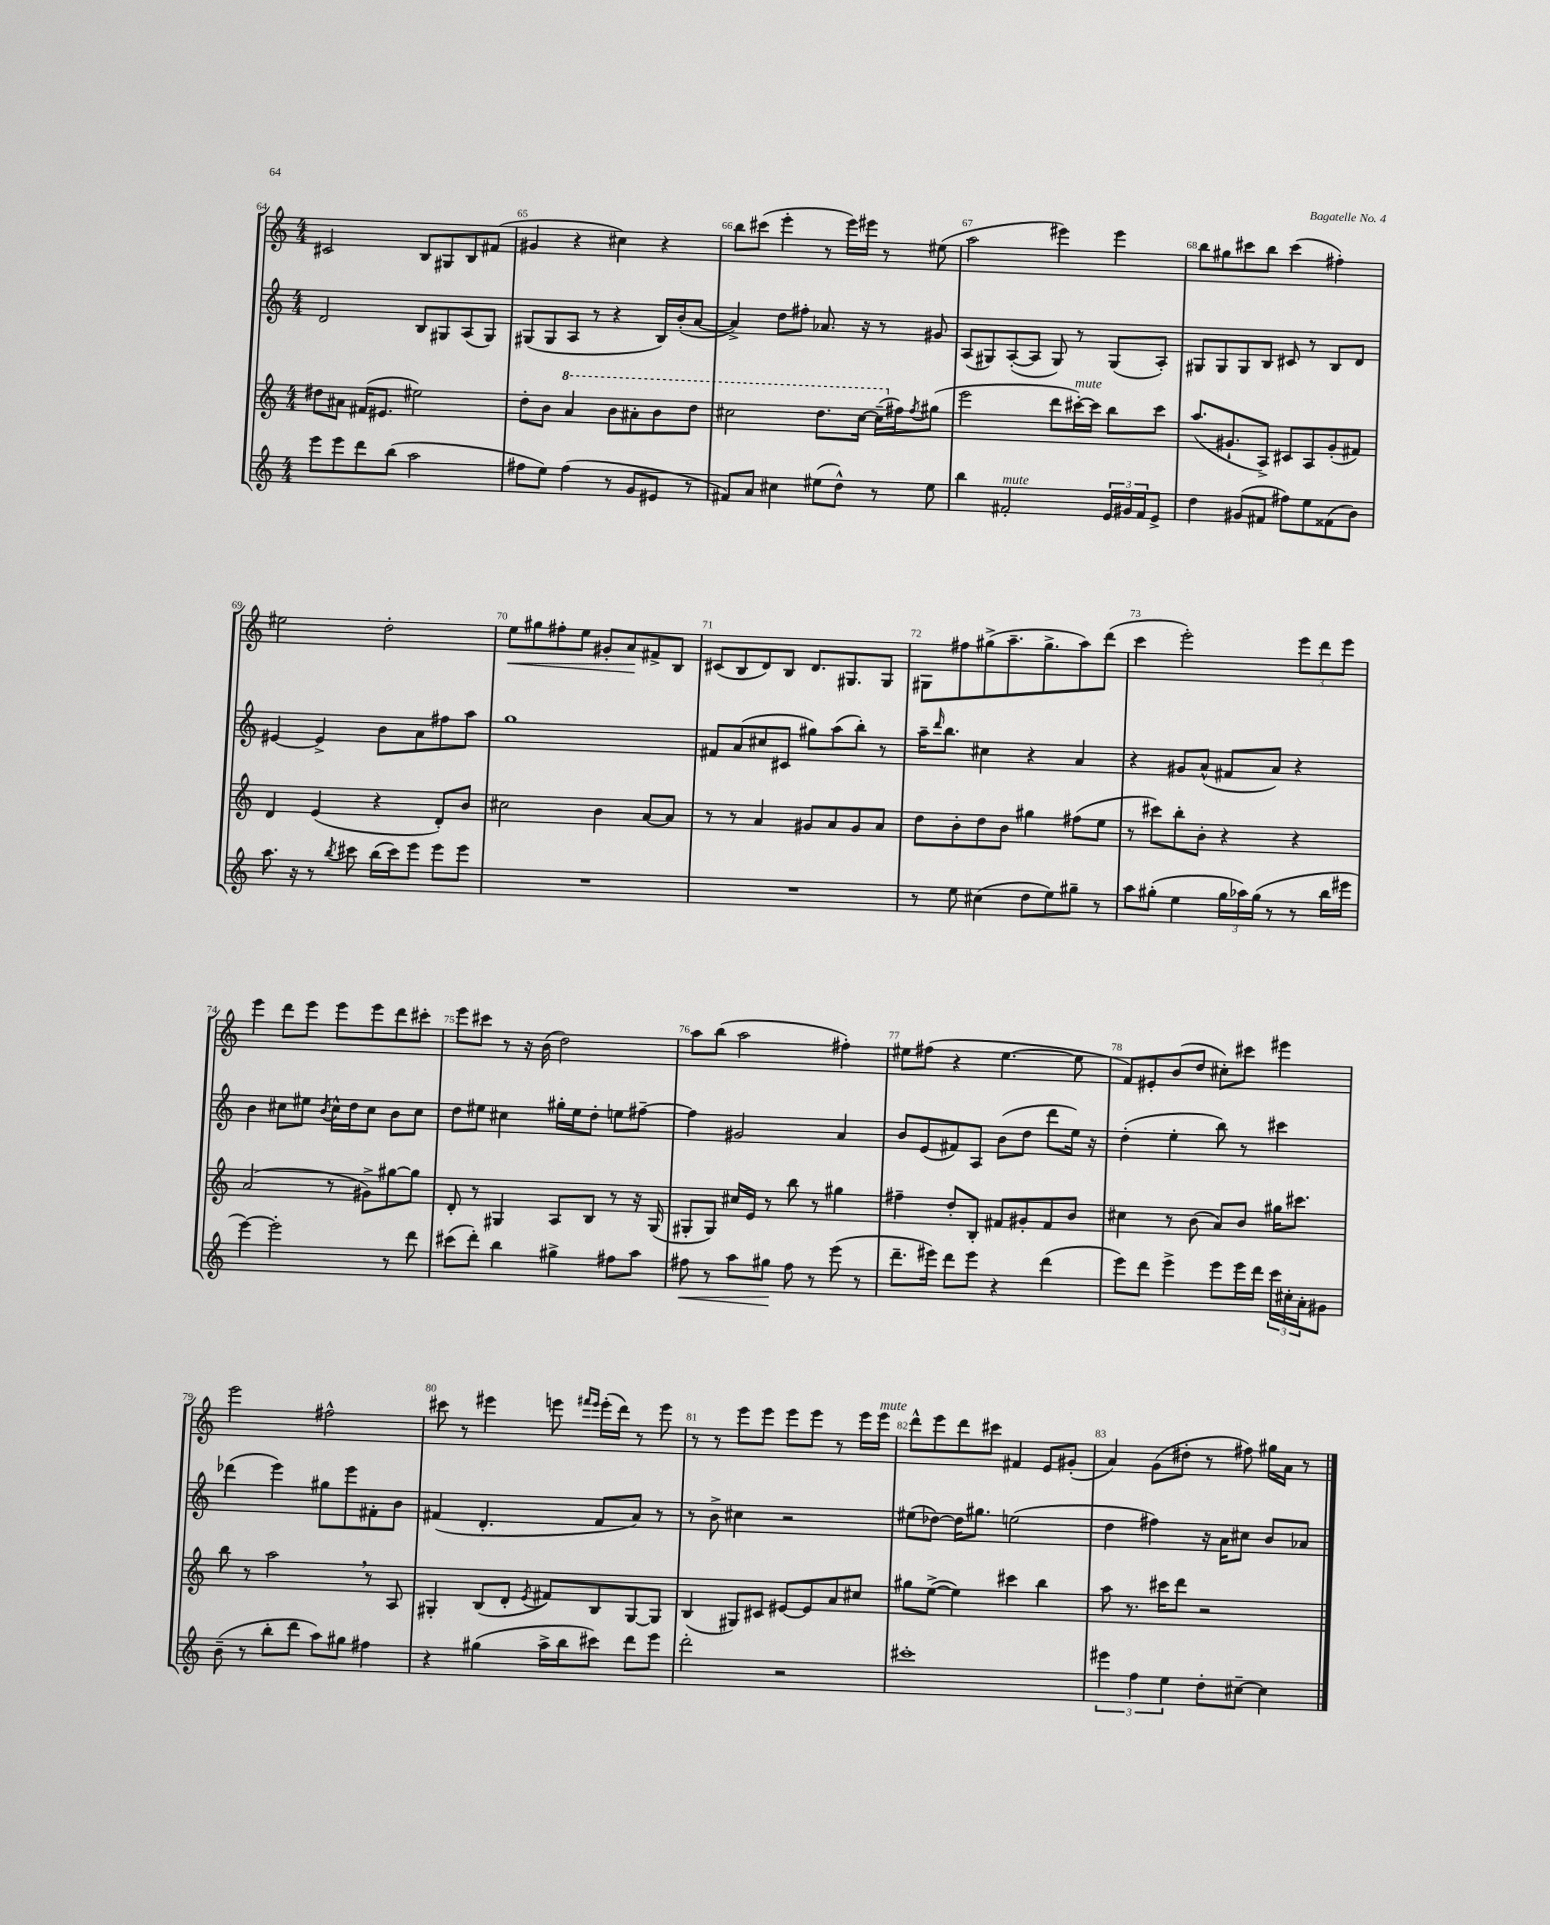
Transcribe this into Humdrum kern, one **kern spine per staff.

**kern	**kern	**kern	**kern
*staff4	*staff3	*staff2	*staff1
*clefG2	*clefG2	*clefG2	*clefG2
*k[]	*k[]	*k[]	*k[]
*M4/4	*M4/4	*M4/4	*M4/4
8eee\L	8dd#\L	2d/	2c#/
8eee\	8a#\J	.	.
8ddd\	(16f#/LK	.	.
.	8.e#/J	.	.
(8bb\J	.	.	.
2aa\	2ee#\)	8B/L	8B/L
.	.	8G#/	8G#/
.	.	(8A/	8B/
.	.	8G#/J)	(8f#/J
=	=	=	=
8ff#\L	8dd'\L	(8G#/L	4g#/
8ee\J)	8b\J	8G#/	.
(4ff#\	4aa/	8A/J	4r
.	.	8r	.
8r	8bb\L	4r	4cc#\)
8g/L	8aa#'\	.	.
8e#/J	8bb\	16B/LL)	4r
.	.	(16b'/J	.
8r	8ddd\J	[8a/J	.
=	=	=	=
8f#/L)	2ccc#\	4a^/])	8bb\L
8a/J	.	.	(8ccc#\J
4cc#\	.	8dd\L	4eee'\
.	.	8ff#'\J	.
(8ee#\L	8.ddd\L	8.a-/	8r
8dd^^\J)	.	.	16eee\LL)
.	[16ccc#\Jk	16r	16eee#\JJ
8r	(16ccc#~\]LL	8r	8r
.	16ff#\J)	.	.
.	8qff#/	.	.
8ee#\	(8gg#\J	8g#/	(8ee#\
=	=	=	=
4bb\	2eee\	(8A/L	2aa\
.	.	8G#/)	.
2f#'/	.	([8A'/	.
.	.	8A/]J	.
.	8ddd\L	8G#/)	4eee#\)
.	[16ccc#'\L)	8r	.
.	16ccc#\]JJ	.	.
24e/LL	8bb\L	(8G#/L	4eee#\
24g#/	.	.	.
24f#/J	.	.	.
8e^/J	8ccc#\J	8A'/J)	.
=	=	=	=
4dd\	(8.aa/L	8G#/L	8bb\L
.	.	8G#/	8gg#\
.	8.g#`/	.	.
(8g#/L	.	8G#/	8ccc#\
8f#/J	8A^/J)	8B/J	8bb\J
8ff#\L)	8c#/L	8c#/	(4ccc#\
8ee\	8A/	8r	.
(8f##\	(8g#'/	8B/L	4ff#'\)
8b\J)	8f#/J)	8d/J	.
=	=	=	=
8.aa\	4d/	[4e#/	2ee#\
16r	.	.	.
8r	(4e/	4e#^/]	.
8qbb/	.	.	.
8ccc#\	.	.	.
(16bb\LL	4r	8b\L	2dd'\
16ccc#\J)	.	.	.
8eee\J	.	8a\	.
8eee\L	8d'/L)	8ff#\	.
8eee\J	8b/J	8aa\J	.
=	=	=	=
1r	2cc#\	1gg	8ee\L
.	.	.	8gg#\
.	.	.	8ff#'\
.	.	.	8ee\J
.	4b\	.	8g#'/L
.	.	.	8a/
.	[8a/L	.	8f#^/
.	8a/]J	.	8B/J
=	=	=	=
1r	8r	8f#/L	(8c#/L
.	8r	(8a/	8B/
.	4a/	8cc#/	8d/)
.	.	8c#/J	8B/J
.	8g#/L	8gg#\L)	8.d/L
.	8a/	(8aa\	.
.	.	.	8.G#/
.	8g#/	8bb'\J)	.
.	8a/J	8r	8G#/J
=	=	=	=
8r	8dd\L	16aa~\LK	8G#\L
.	.	16qqddd/	.
.	.	8.bb\J	.
8ee\	8b'\	.	8ff#\
(4cc#\	8dd\	4cc#\	(8gg#^\
.	8b\J	.	8.aa~\
8dd\L	4gg#\	4r	.
.	.	.	8.gg#^\
8ee\)	.	.	.
8gg#~\J	(8ff#\L	4a/	8aa\)
8r	8ee\J	.	(8ddd\J
=	=	=	=
8aa\L	8r	4r	4ccc\
(8gg#'\J	8ccc#\L)	.	.
4ee\	8bb'\	8g#/L	2eee'\)
.	8b'\J	(8a^^/J	.
24gg#\LL	4r	8f#/L	.
24aa-\)	.	.	.
(24gg#\JJ	.	.	.
8r	.	8a/J)	.
8r	4r	4r	12eee\L
.	.	.	12ddd\
16bb\LL	.	.	.
.	.	.	12eee\J
16eee#\JJ	.	.	.
=	=	=	=
[4eee\)	(2a/	4b\	4eee\
2eee'\]	.	8cc#\L	8ddd\L
.	.	8ee#\J	8eee\J
.	.	8qb/	.
.	8r	16cc#^^\LL	8eee\L
.	.	16dd\J	.
.	8g#^\L)	8cc#\J	8eee\
8r	[8gg#\	8b\L	8ddd\
8ddd\	8gg#\]J	8cc#\J	8ccc#'\J
=	=	=	=
(8ccc#\L	8d'/	8dd\L	8eee\L
8ddd'\J)	8r	8ee#\J	8ccc#\J
4bb\	4G#/	4cc#\	8r
.	.	.	16r
.	.	.	(16b\
4gg#^\	8A/L	16gg#'\LL	2dd\)
.	.	16ee#\J	.
.	8B/J	8dd'\J	.
8ff#\L	8r	8ee\L	.
8aa\J	16r	[8ff#~\J	.
.	(16G#/	.	.
=	=	=	=
8ff#\	8G#'/L	4ff#\]	8aa\L
8r	8G#/J)	.	(8bb\J
8aa\L	16cc#/LL	2g#/	2aa\
.	16e/JJ	.	.
8gg#\J	8r	.	.
8ff#\	8bb\	.	.
8r	8r	.	.
(8eee\	4gg#\	4a/	4ff#'\)
8r	.	.	.
=	=	=	=
8.ddd~\L	4ff#~\	8b/L	8ee#\L
.	.	(8e/	(8ff#\J
16eee#\Jk)	.	.	.
8ddd\L	8dd'/L	8f#/)	4r
8eee#\J	8B'/J	8A/J	.
4r	8f#/L	(8b\L	[4.ee#\
.	8g#'/	8dd\J	.
(4ddd\	8f#/	8ddd\L	.
.	8b/J	16ee\Jk)	8ee#\]
.	.	16r	.
=	=	=	=
8eee\L)	4cc#\	(4dd'\	8f/L)
8ddd\J	.	.	8e#'/
4eee^\	8r	4ee'\	(8b/
.	(8b\	.	8dd/J
8eee\L	8a/L)	8bb\)	8cc#'\L)
16eee\L	8b/J	8r	8ccc#\J
16ddd\JJ	.	.	.
24ccc\LL	16gg#\LK	4ccc#\	4eee#\
24cc#'\	.	.	.
.	8.ccc#\J	.	.
24a'\J	.	.	.
8g#\J	.	.	.
=	=	=	=
(8b~\	8bb\	(4ddd-\	2eee\
8r	8r	.	.
8bb'\L	2aa\	4eee\)	.
8ddd\J	.	.	.
8aa\L)	.	8gg#\L	2ff#^^\
8gg#\J	.	8eee\	.
4ff#\	8r	8f#'\	.
.	8A/	8b\J	.
=	=	=	=
4r	4G#'/	(4f#/	8ccc#\
.	.	.	8r
(4gg#\	(8B/L	4.d'/	4eee#\
.	8d'/J	.	.
.	8qe/	.	.
16aa^\LL	8f#/L)	.	8eee\
16bb\J	.	.	.
.	.	.	16qqfff#/LL
.	.	.	16qqeee/JJ
8ccc#\J)	8B/	8f#/L	(16eee'\LL
.	.	.	16ddd\JJ)
8ddd\L	[8G#/	8a/J)	8r
8eee\J	8G#/]J	8r	8eee\
=	=	=	=
2ddd'\	(4B/	8r	8r
.	.	8b^\	8r
.	8G#/L)	4cc#\	8eee\L
.	8c#/J	.	8eee\J
2r	[8e#/L	2r	8eee\L
.	8e#/]	.	8eee\J
.	8a/	.	8r
.	8cc#/J	.	16eee\LL
.	.	.	16eee\JJ
=	=	=	=
1ccc#'	8gg#\L	(8ee#\L	8ddd^^\L
.	([8ee^\J	[8dd-\J)	8eee\
.	4ee\])	16dd-\]LK	8ddd\
.	.	8.gg#\J	.
.	.	.	8ccc#\J
.	4ccc#\	(2ee\	4f#/
.	4bb\	.	8e/L
.	.	.	(8g#'/J
=	=	=	=
6eee#\	8aa\	4dd\	4a/)
.	8.r	.	.
6ff\	.	.	.
.	.	4ff#\)	(8g\L
.	16ccc#\LK	.	.
6ee\	.	.	.
.	8ddd\J	.	8dd#'\J
8dd'\L	2r	16r	8r
.	.	16a\LK	.
[8cc#~\J	.	8cc#\J	8ff#\)
4cc#\]	.	8b/L	16gg#\LL
.	.	.	16a\JJ
.	.	8a-/J	8r
==	==	==	==
*-	*-	*-	*-
